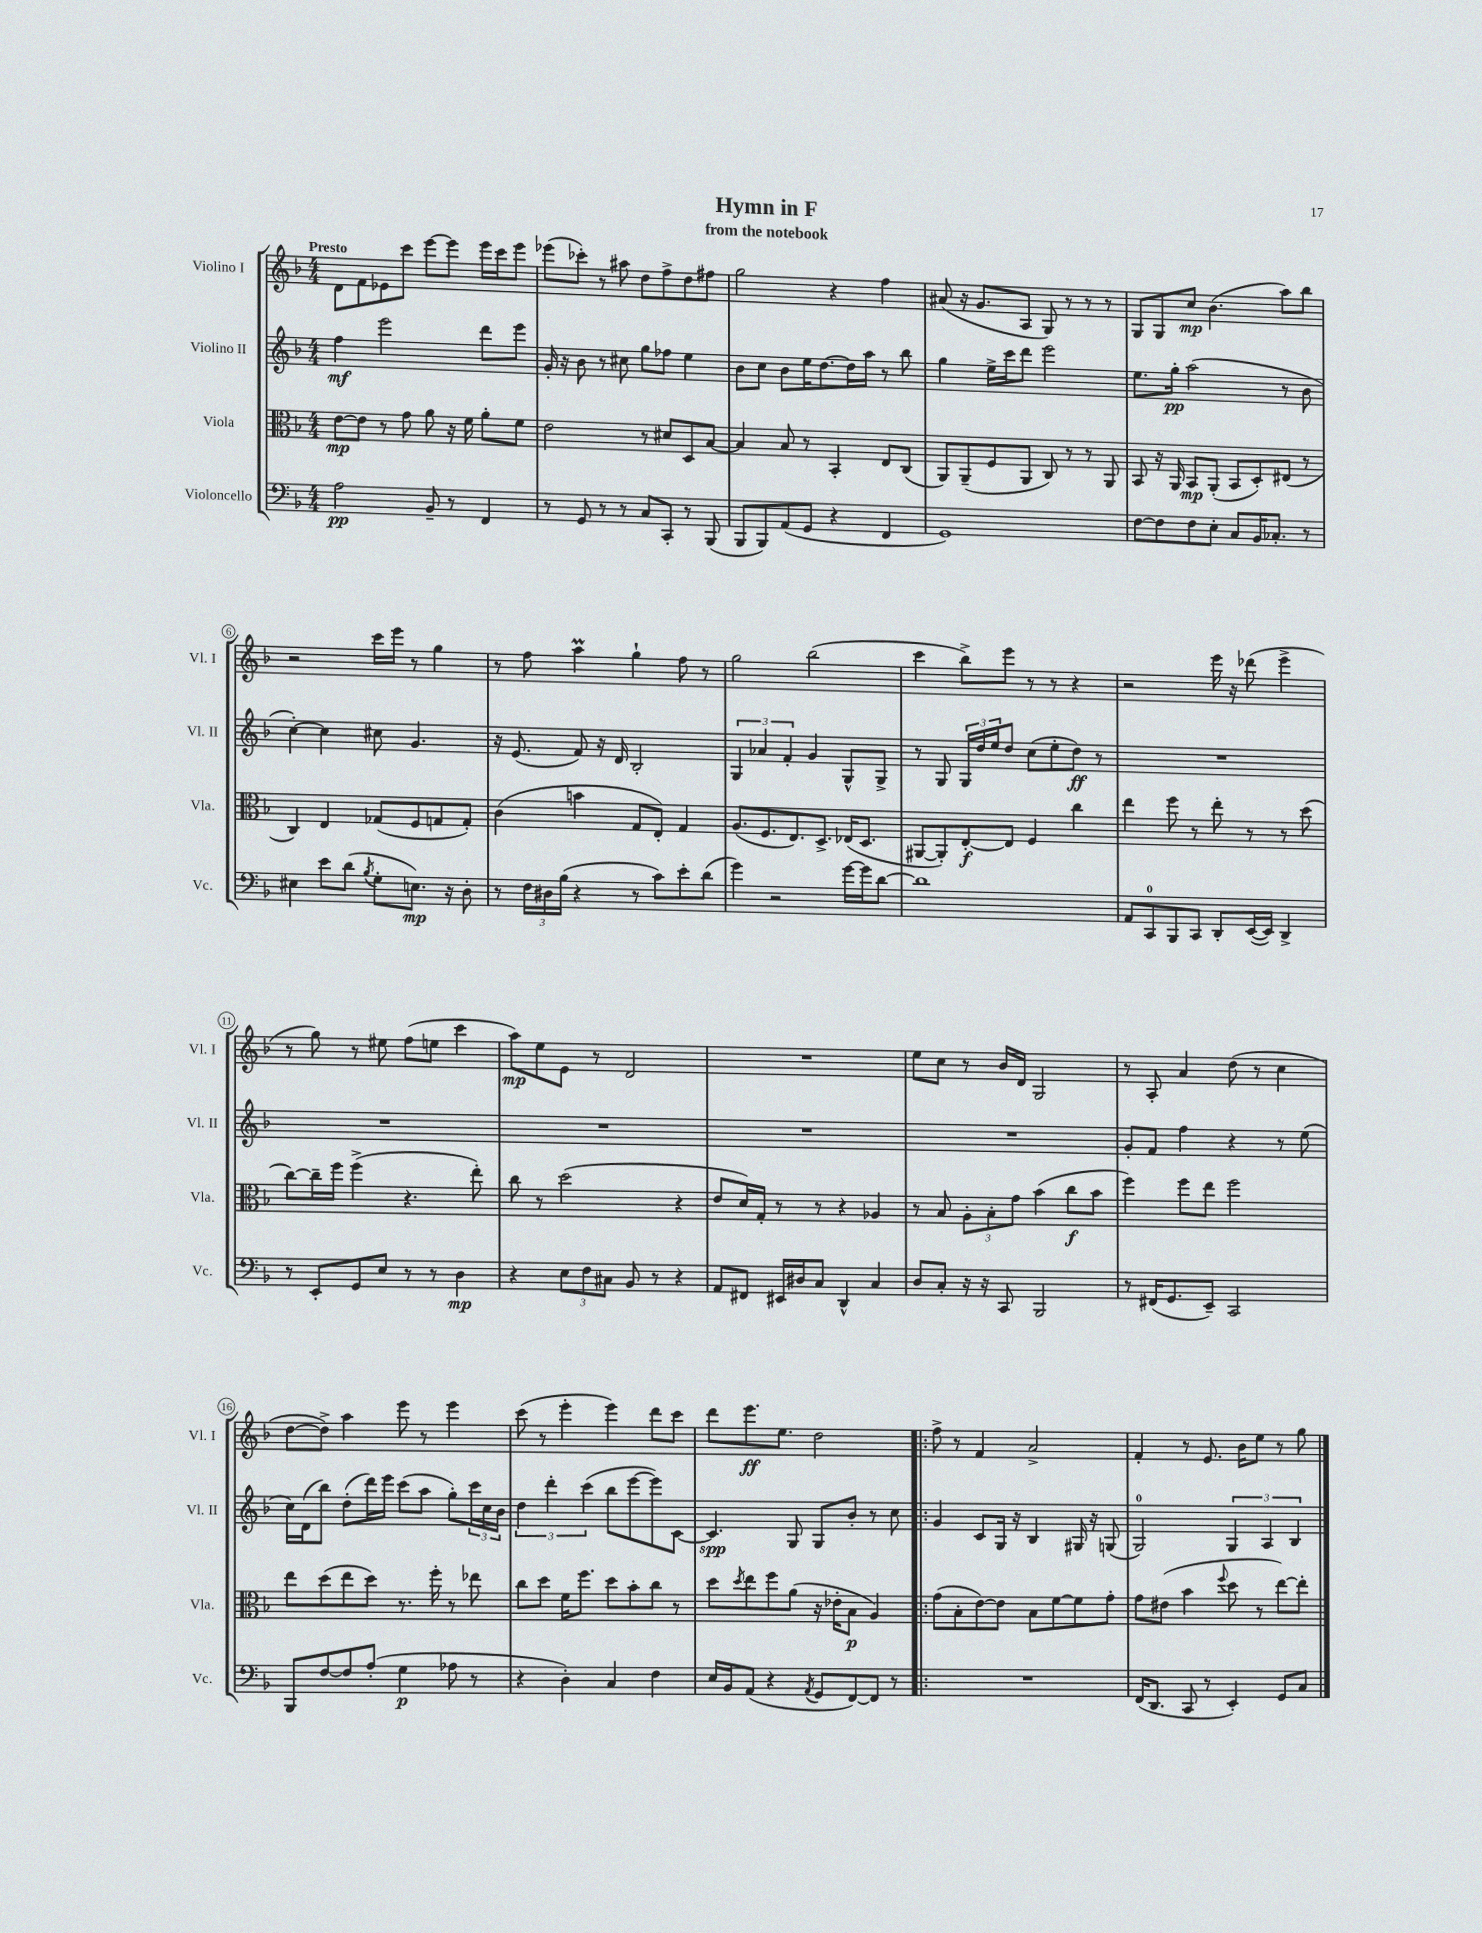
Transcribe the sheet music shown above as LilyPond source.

\header { title = "Hymn in F" subtitle = "from the notebook" }
<<
\new StaffGroup <<
\new Staff = "s0" \with { instrumentName = "Violino I" shortInstrumentName = "Vl. I" } {
    \clef treble \key f \major \numericTimeSignature \time 4/4 \tempo "Presto"
    d'8 f'8 ees'8 c'''8 e'''8~ e'''8 e'''16 c'''16 e'''8 |
    ees'''8( ces'''8-.) r8 ais''8 d''8 f''8-> d''8 fis''8 |
    g''2 r4 f''4 |
    ais'8( r16 g'8. a8 g8) r8 r8 r8 |
    g8 g8 c''8\mp bes'4.( a''8) bes''8 |
    r2 c'''16 e'''16 r8 g''4 |
    r8 f''8 a''4\prall g''4-! f''8 r8 |
    g''2 bes''2( |
    c'''4 bes''8->) e'''8 r8 r8 r4 |
    r2 e'''16 r16 des'''8( e'''4-> |
    r8 g''8) r8 eis''8 f''8( e''8 c'''4 |
    a''8\mp) e''8 e'8 r8 d'2 |
    R1 |
    e''8 c''8 r8 bes'16 d'16 g2 |
    r8 a8-. a'4 d''8( r8 c''4 |
    d''8~ d''8->) a''4 e'''8 r8 e'''4 |
    c'''8( r8 e'''4-. e'''4) d'''8 c'''8 |
    d'''8 e'''8.\ff e''8. d''2 |
    \bar ".|:" f''8-> r8 f'4 a'2-> |
    f'4-. r8 e'8. bes'16 e''8 r8 g''8 \bar "|." |
}
\new Staff = "s1" \with { instrumentName = "Violino II" shortInstrumentName = "Vl. II" } {
    \clef treble \key f \major \numericTimeSignature \time 4/4
    f''4\mf e'''2 d'''8 e'''8 |
    g'16-. r16 bes'8 r8 cis''8 g''8 fes''8 e''4 |
    bes'8 c''8 bes'8 e''16 d''8.~ d''16 a''16 r8 bes''8 |
    g''4 e''16-> c'''16 d'''8 e'''2 |
    e''8. g''16-.\pp a''2( r8 bes'8 |
    c''4~-.) c''4 cis''8 g'4. |
    r16 e'8.( f'8) r16 d'16 bes2-. |
    \tuplet 3/2 { g4 aes'4 f'4-. } g'4 g8-^ g8-> |
    r8 g8 \tuplet 3/2 { g16 d''16 e''16 } d''8 c''8( e''8-. d''8\ff) r8 |
    R1 |
    R1 |
    R1 |
    R1 |
    R1 |
    g'8-. f'8 f''4 r4 r8 e''8( |
    c''16) d'16( bes''8) d''8-.( d'''16) e'''16 c'''8( a''8 g''8-.) \tuplet 3/2 { c'''16 c''16 bes'16 } |
    \tuplet 3/2 { d''4 d'''4-. c'''4( } bes''8 e'''8~ e'''8) c'8~ |
    c'4.\spp g8 g8 bes'8-. r8 c''8 |
    \bar ".|:" g'4 c'8 g16 r16 bes4 gis16 r16 g8( |
    g2-0) \tuplet 3/2 { g4 a4 bes4 } \bar "|." |
}
\new Staff = "s2" \with { instrumentName = "Viola" shortInstrumentName = "Vla." } {
    \clef alto \key f \major \numericTimeSignature \time 4/4
    e'8~\mp e'8 r8 g'8 a'8 r16 f'16 a'8-. f'8 |
    e'2 r8 dis'8 d8 bes8~ |
    bes4 bes8 r8 bes,4-. e8 c8( |
    a,8) a,8--( f8 a,8 c8) r8 r8 a,8 |
    bes,8 r16 a,16 bes,8\mp a,8-.( bes,8 d8-.) eis8( r8 |
    c4) e4 ges8( f8 g8 g8-.) |
    c'4( b'4 g8 e8-.) g4 |
    a8.( f8. e8.) d8.-> ees16( d8. |
    ais,8~ ais,8-.) e8~-.\f e8 f4 c''4 |
    e''4 f''8 r8 e''8-. r8 r8 d''8( |
    c''8~) c''16-- f''16 f''4->( r4. e''8-.) |
    c''8 r8 d''2( r4 |
    e'8 d'16) g16-. r8 r8 r4 aes4 |
    r8 bes8 \tuplet 3/2 { a8-. bes8-. g'8 } bes'4( c''8\f bes'8 |
    f''4) f''8 e''8 f''2 |
    e''8 d''8( e''8 d''8) r8. f''16-. r8 ees''8 |
    c''8 d''8 f'16 f''8. d''8 bes'8-. c''8 r8 |
    d''8 \acciaccatura { d''8 } e''8 f''8 a'8( r16 ees'16-. bes8\p a4) |
    \bar ".|:" g'8( bes8-. e'8~) e'8 bes8 f'8~ f'8 g'8-. |
    g'8 eis'8( bes'4 \appoggiatura { f''8 } d''8 r8 e''8~) e''8-. \bar "|." |
}
\new Staff = "s3" \with { instrumentName = "Violoncello" shortInstrumentName = "Vc." } {
    \clef bass \key f \major \numericTimeSignature \time 4/4
    a2\pp bes,8-- r8 f,4 |
    r8 g,8 r8 r8 c8 c,8-. r8 bes,,8( |
    bes,,8 bes,,8) a,8( g,8 r4 f,4 |
    g,1) |
    f8~ f8 f8 e8-. c8 bes,16 ces8.-. r8 |
    eis4 e'8 d'8( \acciaccatura { bes8 } g8-. e8.\mp) r16 d8-. |
    r8 \tuplet 3/2 { f16 dis16 bes16( } r4 r8 c'8) e'8-. d'8( |
    g'4) r2 g'16~ g'16 d'8~ |
    d'1 |
    a,8 c,8-0 bes,,8 c,8 d,8-. e,16~( e,16) d,4-> |
    r8 e,8-. g,8 e8 r8 r8 d4\mp |
    r4 \tuplet 3/2 { e8 f8 cis8 } bes,8 r8 r4 |
    a,8 fis,8 eis,16 dis16 c8 d,4-^ c4 |
    d8 c8-. r16 r16 c,8 bes,,2 |
    r8 fis,16( g,8. e,8--) c,2 |
    bes,,8 f8~ f8 a8-.( g4\p aes8 r8 |
    r4 d4-.) c4 f4 |
    e16 bes,16 a,8( r4 \acciaccatura { a,8 } g,8 f,8~) f,8 r8 |
    \bar ".|:" R1 |
    f,16( d,8. c,8 r8 e,4-.) g,8 c8 \bar "|." |
}
>>
>>
\layout { \context { \Score \override BarNumber.stencil = #(make-stencil-circler 0.1 0.3 ly:text-interface::print) } }
